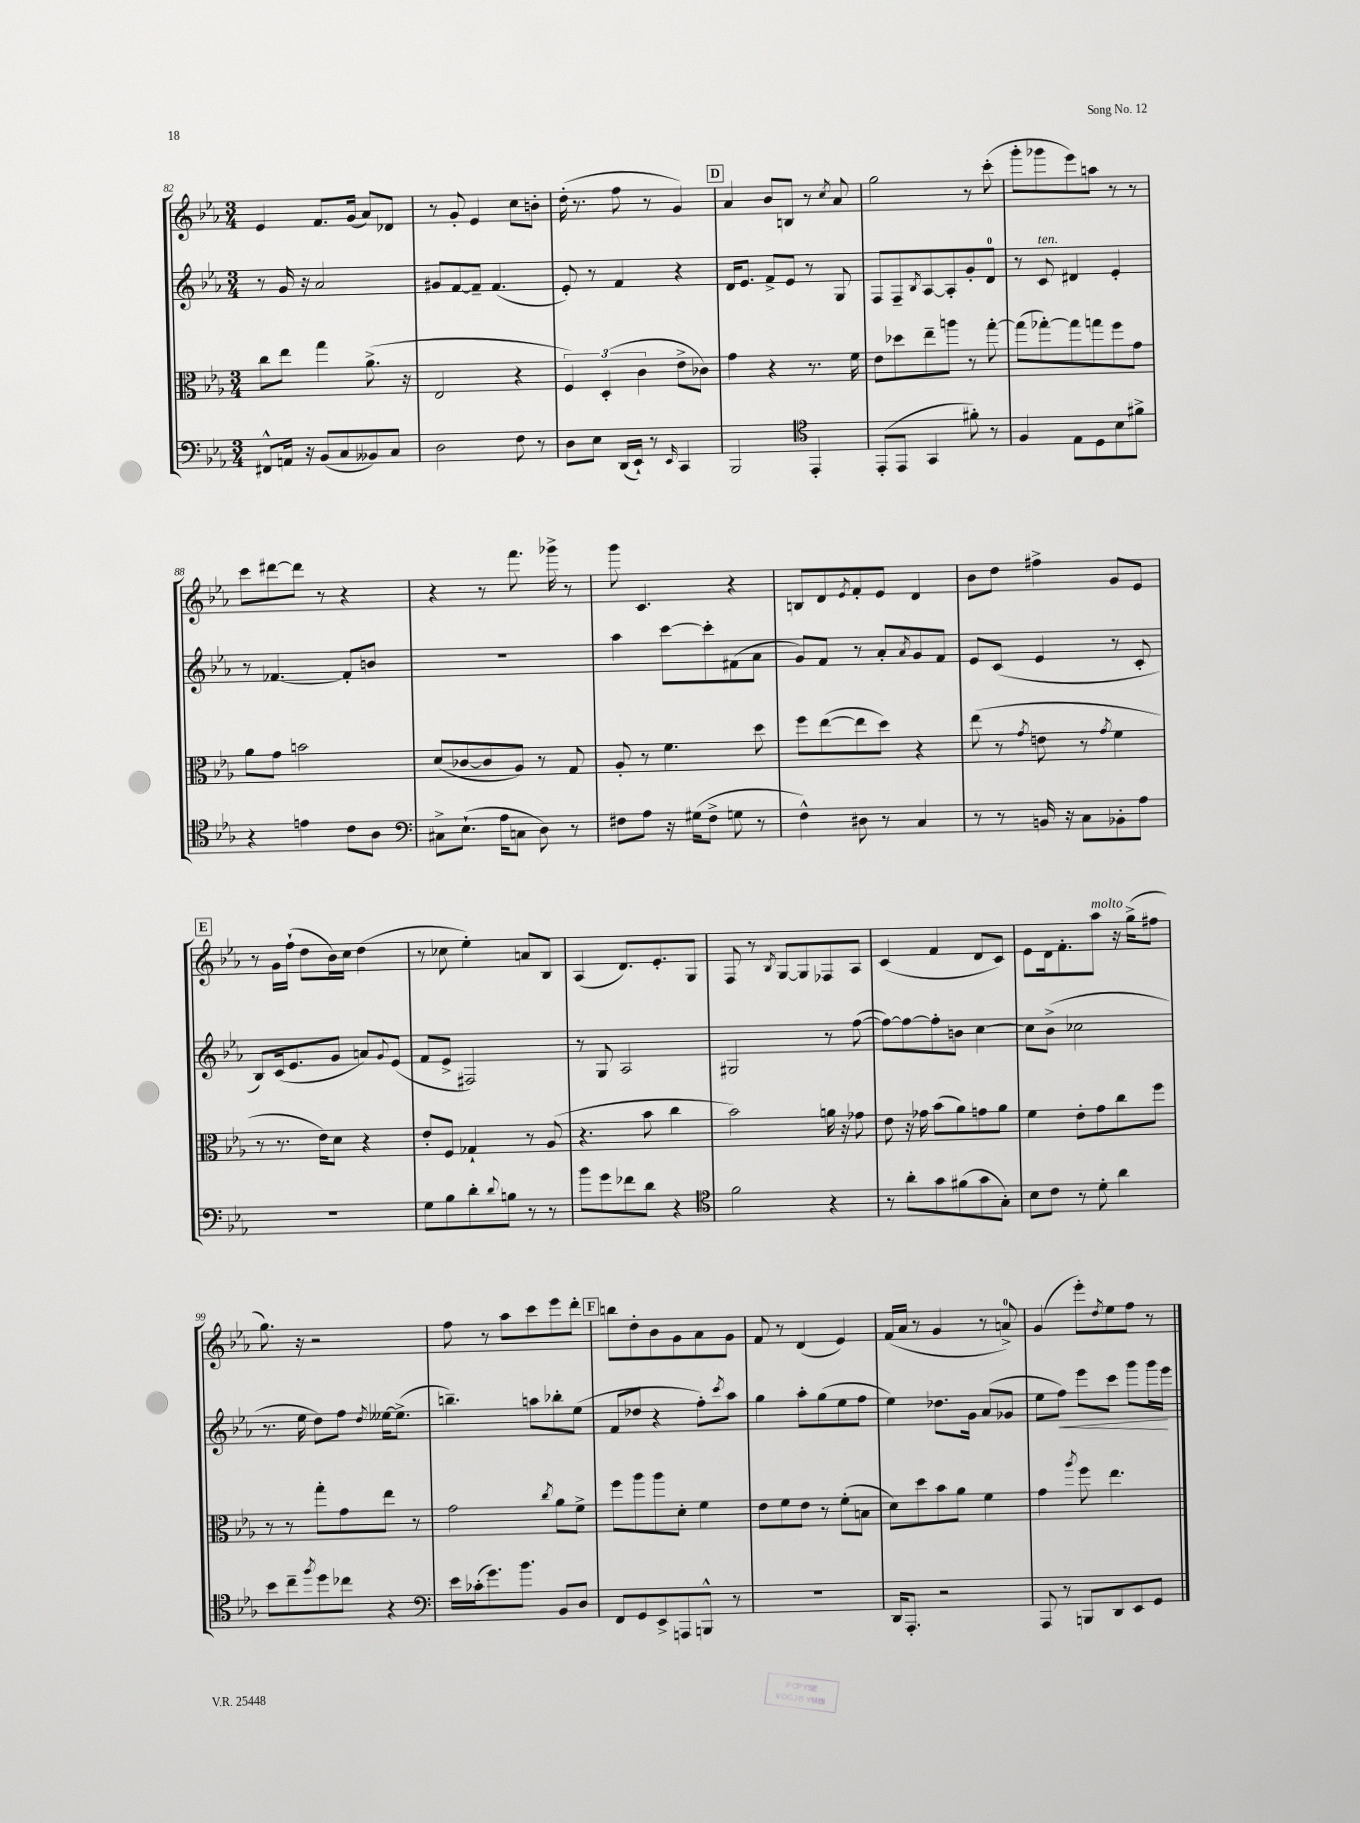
<<
\new StaffGroup <<
\new Staff = "s0" {
    \clef treble \key ees \major \numericTimeSignature \time 3/4
    ees'4 f'8. g'16( aes'8) des'8 |
    r8 g'8-. ees'4 c''8 b'8-. |
    d''16-.( r8. f''8 r8 g'4) |
    \mark \markup { \box "D" } aes'4 bes'8 b8 r8 \acciaccatura { c''8 } aes'8 |
    g''2 r8 c'''8-.( |
    g'''8-. ges'''8 ees'''8) a''8 r8 r8 |
    c'''8 dis'''8~ dis'''8 r8 r4 |
    r4 r8 f'''8. ges'''16-> r8 |
    g'''8 c'4. r4 |
    b8 d'8 \acciaccatura { ees'8 } f'8-. ees'8 d'4 |
    bes'8 d''8 fis''4-> g'8 ees'8 |
    \mark \markup { \box "E" } r8 g'16 f''16-!( d''8 bes'16) c''16 d''4( |
    r8 ces''8 ees''4-.) a'8 bes8 |
    aes4( d'8.) ees'8.-. g8 |
    f8 r8 \acciaccatura { bes8 } g8~ g8 fes8 aes8 |
    c'4( f'4 d'8 c'8) |
    ees'8 d'16 f'8.-. aes''8^\markup { \italic "molto" } r16 g''16->( fis''8 |
    g''8.) r16 r2 |
    f''8 r8 aes''8 c'''8 ees'''8 d'''8-. |
    \mark \markup { \box "F" } b''8 d''8-. bes'8 g'8 aes'8 g'8 |
    f'8 r8 d'4( ees'4) |
    f'16( aes'16 r8 g'4 r8 a'8-0->) |
    g'4( ees'''8-.) \acciaccatura { d''8 } ees''8 f''8 r8 \bar "|." |
}
\new Staff = "s1" {
    \clef treble \key ees \major \numericTimeSignature \time 3/4
    r8 g'16 r16 aes'2 |
    gis'8 f'8~ f'8-- f'4.( |
    ees'8-.) r8 f'4 r4 |
    \mark \markup { \box "D" } d'16 ees'8. f'8-> ees'8 r8 g8 |
    f8 f8-- \acciaccatura { bes8 } aes8~ aes8-. g'8-. d'8-0 |
    r8 c'8^\markup { \italic "ten." } dis'4 ees'4-. |
    r8 fes'4.~ fes'8-. b'8 |
    R2. |
    aes''4 c'''8~ c'''8-. fis'8( aes'8 |
    g'8) f'8 r8 aes'8-. \acciaccatura { aes'8 } g'8 f'8 |
    ees'8 c'8( ees'4 r8 c'8-. |
    \mark \markup { \box "E" } bes8) c'16( ees'8. g'8 a'8) \appoggiatura { g'8 } ees'8( |
    f'8 ees'8-> fis2) |
    r8 g8 aes2 |
    gis2 r8 f''8~( |
    f''8~) f''8~ f''8-. b'8 c''4~ |
    c''8 bes'8->( ces''2 |
    r8. ees''16 d''8) f''8 \acciaccatura { d''8 } eeses''16~ eeses''8.->( |
    b''4.--) a''8 bes''8-. ees''8( |
    \mark \markup { \box "F" } f'8 des''8 r4 f''8-.) \acciaccatura { c'''8 } aes''8 |
    g''4 aes''8-. g''8( ees''8 f''8 |
    ees''4) des''8. g'16 aes'8( ges'8 |
    ees''8 f''8\<) ees'''8 c'''8 g'''8 g'''16 ees'''16\! \bar "|." |
}
\new Staff = "s2" {
    \clef alto \key ees \major \numericTimeSignature \time 3/4
    c''8 ees''8 g''4 aes'8.->( r16 |
    ees2 r4 |
    \tuplet 3/2 { f4) d4-.( c'4 } ees'8-> ces'8) |
    \mark \markup { \box "D" } g'4 r4 r8. f'16 |
    ees'8 des''8 ees''8-- a''8 r8 g''8~-. |
    g''8( ges''8~-.) ges''8 g''8 f''8 g'8 |
    aes'8 g'8 b'2 |
    d'8( ces'8~ ces'8 aes8) r8 g8 |
    aes8-. r8 f'4. d''8 |
    f''8 ees''8~( ees''8 d''8) r4 |
    ees''8( r8 \acciaccatura { g'8 } e'8 r8 \acciaccatura { g'8 } f'4 |
    \mark \markup { \box "E" } r8 r8. ees'16) d'8 r4 |
    ees'8-. f8 ges4-! r8 aes8( |
    r4. bes'8 c''4 |
    bes'2) a'16 r16 ges'8 |
    ees'8 r16 ges'16 bes'8( aes'8) g'8 aes'8 |
    f'4 ees'8-. g'8 c''8 f''8 |
    r8 r8 g''8-. g'8 ees''8 r8 |
    g'2 \acciaccatura { c''8 } aes'8 f'8-> |
    \mark \markup { \box "F" } f''8 aes''8 aes''8 d'8-. f'4 |
    ees'8 f'8 ees'8 r8 f'8-.( b8 |
    d'8) d''8 bes'8 aes'8 f'4 |
    g'4 \acciaccatura { aes''8 } f''8 ees''4. \bar "|." |
}
\new Staff = "s3" {
    \clef bass \key ees \major \numericTimeSignature \time 3/4
    fis,8-^ a,16 r16 bes,8( c8 beses,8) c8 |
    d2 f8 r8 |
    d8 ees8 d,16( ees,16-!) r8 \grace { ees,16 } c,4 |
    \mark \markup { \box "D" } bes,,2 \clef tenor ees,4-. |
    ees,8-.( ees,8 g,4 fis'8-.) r8 |
    f4 ees8 d8 bes8 fis'8-> |
    r4 e'4 c'8 aes8 |
    \clef bass cis8-> ees8.-!( aes16 c8 d8) r8 |
    fis8 aes8 r16 gis16( fis8-> g8 r8 |
    f4-^) dis8 r8 c4 |
    r8 r8 b,16 r16 c8 bes,8-. aes8 |
    \mark \markup { \box "E" } R2. |
    g8 bes8 d'8-. \appoggiatura { d'8 } b8 r8 r8 |
    bes'8 g'8 fes'8 d'8 r4 |
    \clef tenor f'2 r4 |
    r8 aes'8-. g'8 fis'8( g'8 g8-.) |
    bes8 c'8 r8 d'8-. aes'4 |
    bes'8 c''8-- \acciaccatura { f''8 } d''8 ces''8 r4 |
    \clef bass ees'16 ces'16-.( g'8.) bes'8. bes,8 d8 |
    \mark \markup { \box "F" } f,8 g,8 ees,8-> a,,8 b,,8-^ r8 |
    R2. |
    d,16 aes,,8.-. r2 |
    aes,,8 r8 b,,8 d,8 ees,8 g,8 \bar "|." |
}
>>
>>
\layout { \context { \Score currentBarNumber = #82 } }
